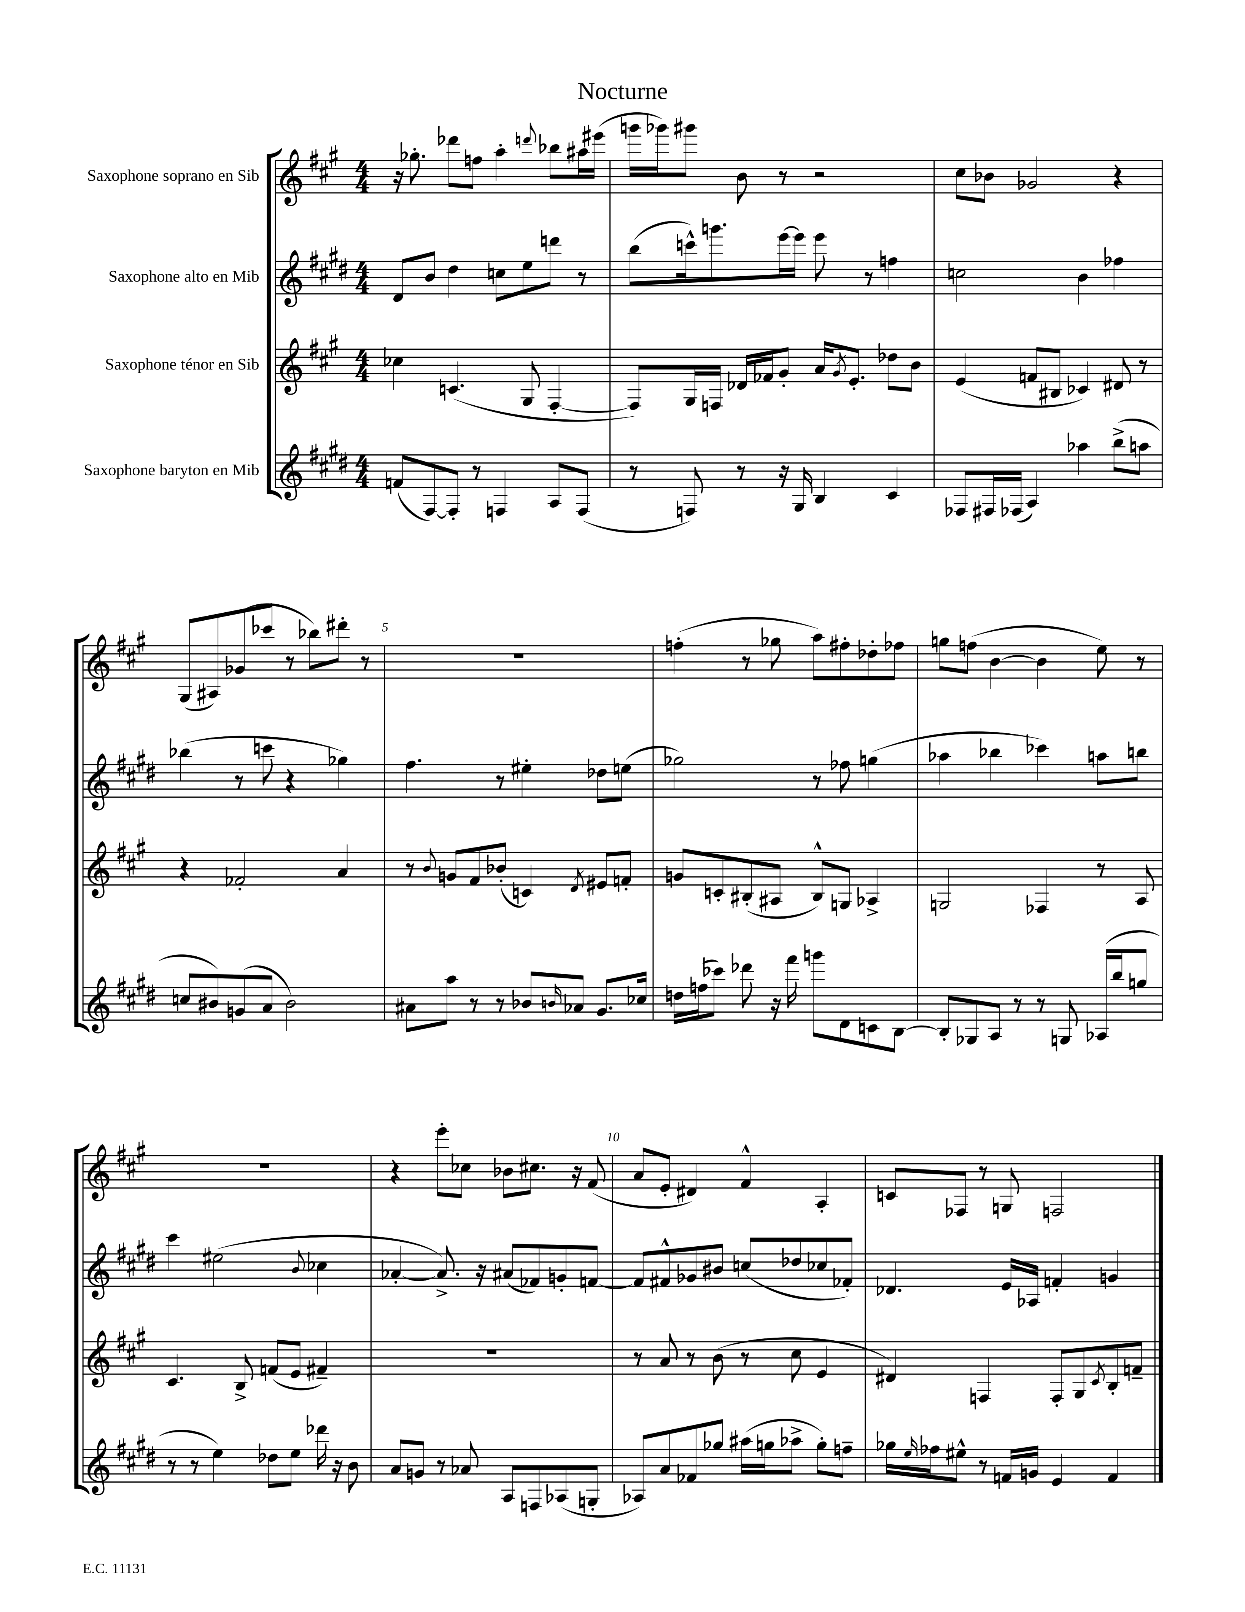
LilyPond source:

\header { title = "Nocturne" }
<<
\new StaffGroup <<
\new Staff = "s0" \with { instrumentName = "Saxophone soprano en Sib" } {
    \clef treble \key a \major \numericTimeSignature \time 4/4
    r16 ges''8.-. des'''8 f''8 a''4-. \appoggiatura { d'''8 } bes''8 ais''16 eis'''16( |
    g'''16 ges'''16) gis'''8 b'8 r8 r2 |
    cis''8 bes'8 ges'2 r4 |
    gis8( ais8) ges'8( ces'''8 r8 bes''8) dis'''8-. r8 |
    R1 |
    f''4-.( r8 ges''8 a''8) fis''8-. des''8-. fes''8 |
    g''8 f''8( b'4~ b'4 e''8) r8 |
    R1 |
    r4 e'''8-. ces''8 bes'8 cis''8. r16 fis'8( |
    a'8 e'8-. dis'4) fis'4-^ a4-. |
    c'8 fes8 r8 g8 f2 \bar "|." |
}
\new Staff = "s1" \with { instrumentName = "Saxophone alto en Mib" } {
    \clef treble \key e \major \numericTimeSignature \time 4/4
    dis'8 b'8 dis''4 c''8 e''8 d'''8 r8 |
    b''8( c'''16-^) g'''8. e'''16~ e'''16 e'''8 r8 f''4 |
    c''2 b'4 fes''4 |
    bes''4( r8 c'''8 r4 ges''4) |
    fis''4. r8 eis''4-. des''8 e''8( |
    ges''2) r8 fes''8 g''4( |
    aes''4 bes''4 ces'''4) a''8 b''8 |
    cis'''4 eis''2( \appoggiatura { b'8 } ces''4 |
    aes'4~-. aes'8.->) r16 ais'8( fes'8) g'8-. f'8~ |
    f'8 fis'8-^ ges'8 bis'8 c''8( des''8 ces''8 fes'8-.) |
    des'4. e'16 aes16 f'4-. g'4 \bar "|." |
}
\new Staff = "s2" \with { instrumentName = "Saxophone ténor en Sib" } {
    \clef treble \key a \major \numericTimeSignature \time 4/4
    ces''4 c'4.( gis8 fis4~-. |
    fis8) gis16 f16 des'16 fes'16 gis'8-. a'16 \acciaccatura { gis'8 } e'8.-. des''8 b'8 |
    e'4( f'8 bis8 ces'4) dis'8 r8 |
    r4 fes'2-. a'4 |
    r8 \appoggiatura { b'8 } g'8 fis'8 bes'8-.( c'4) \acciaccatura { d'8 } eis'8 f'8-. |
    g'8 c'8-. bis8-.( ais8 bis8-^) g8 aes4-> |
    g2 fes4 r8 a8 |
    cis'4. b8-> f'8( e'8 fis'4--) |
    R1 |
    r8 a'8 r8 b'8( r8 cis''8 e'4 |
    dis'4) f4 f8-. gis8 \acciaccatura { cis'8 } b8-. f'8-- \bar "|." |
}
\new Staff = "s3" \with { instrumentName = "Saxophone baryton en Mib" } {
    \clef treble \key e \major \numericTimeSignature \time 4/4
    f'8( fis8~) fis8-. r8 f4 a8 f8( |
    r8 f8) r8 r16 gis16 b4 cis'4 |
    fes8 fis16 fes16( a4) aes''4 b''8->( a''8 |
    c''8 bis'8) g'8( a'8 bis'2) |
    ais'8 a''8 r8 r8 bes'8 \grace { b'16 } aes'8 gis'8. ces''16 |
    d''16 f''16( ces'''8) des'''8 r16 fis'''16 g'''8 dis'8 c'8 b8~ |
    b8-. ges8 a8 r8 r8 g8 aes16( b''16 g''8 |
    r8 r8 e''4) des''8 e''8 des'''16 r16 b'8 |
    a'8 g'8 r8 aes'8 a8 f8 aes8( g8-. |
    aes8) a'8 fes'8 ges''8 ais''16( g''16 aes''8-> g''8-.) f''8-- |
    ges''16 \grace { e''16 } fes''16 eis''8-^ r8 f'16 g'16 e'4 f'4 \bar "|." |
}
>>
>>
\layout { \context { \Score \override BarNumber.break-visibility = ##(#f #t #t) barNumberVisibility = #(every-nth-bar-number-visible 5) } }
